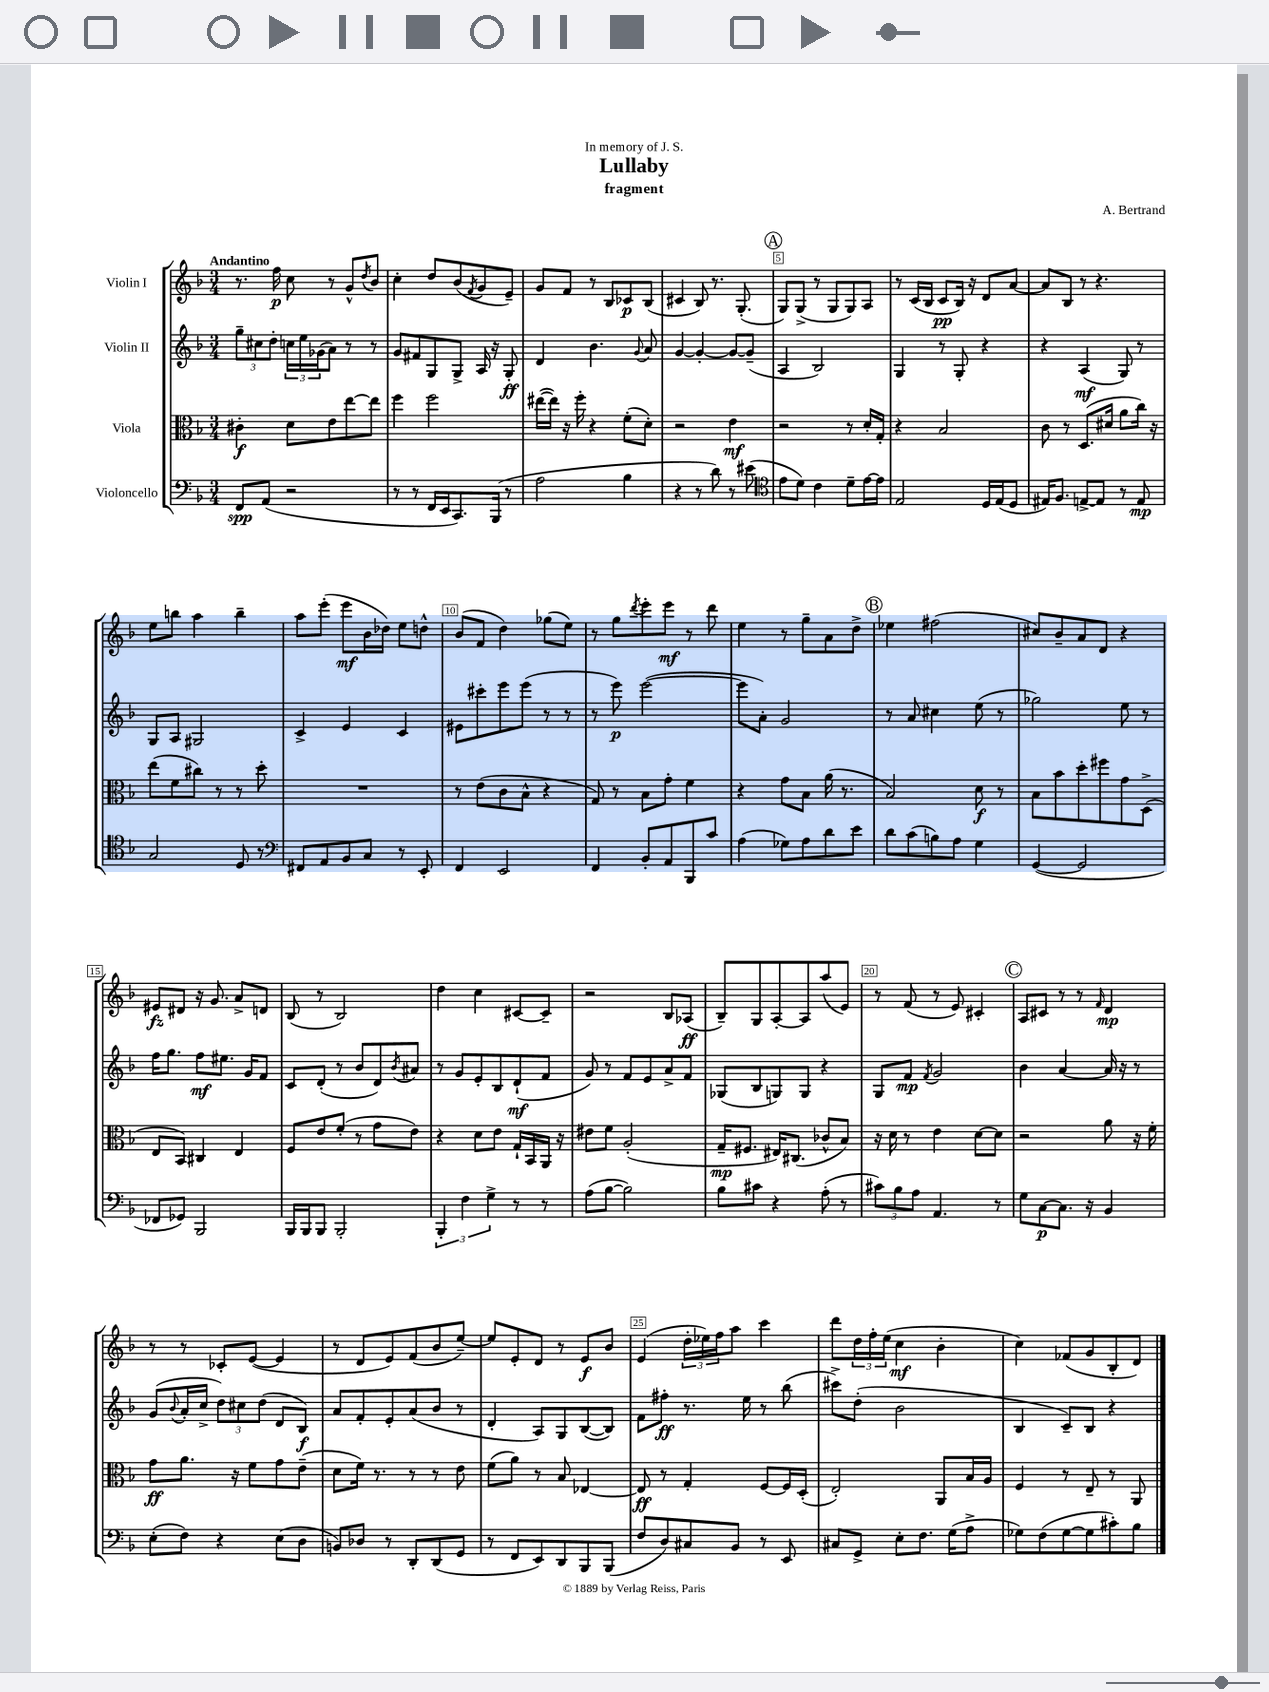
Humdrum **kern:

**kern	**dynam	**kern	**dynam	**kern	**dynam	**kern	**dynam
*part4	*part4	*part3	*part3	*part2	*part2	*part1	*part1
*staff4	*staff4	*staff3	*staff3	*staff2	*staff2	*staff1	*staff1
*I"Violoncello	*	*I"Viola	*	*I"Violin II	*	*I"Violin I	*
*clefF4	*	*clefC3	*	*clefG2	*	*clefG2	*
*k[b-]	*	*k[b-]	*	*k[b-]	*	*k[b-]	*
*M3/4	*	*M3/4	*	*M3/4	*	*M3/4	*
=1	=1	=1	=1	=1	=1	=1	=1
!	!	!	!	!	!	!LO:TX:a:B:t=Andantino	!
8FF/L	spp	4c#X'\	f	12gg~\L	.	8.r	.
.	.	.	.	12cc#X\	.	.	.
(8AA/J	.	.	.	.	.	.	.
.	.	.	.	12dd'\J	.	.	.
.	.	.	.	.	.	16ff\	p
2r	.	8d\L	.	24ccn\LL	.	8cc\	.
.	.	.	.	24ee\	.	.	.
.	.	.	.	(24g-X\J	.	.	.
.	.	8e\	.	8a\J)	.	8r	.
.	.	[8ee\	.	8r	.	8g^^/L	.
.	.	.	.	.	.	8qdd/	.
.	.	8ee\J]	.	8r	.	8b-/J	.
=2	=2	=2	=2	=2	=2	=2	=2
8r	.	4ff\	.	8g/L	.	4cc'\	.
8r	.	.	.	8f#X/	.	.	.
16FF/LL	.	2ff\	.	8G/	.	8dd/L	.
16EE/J	.	.	.	.	.	.	.
8.CC/)	.	.	.	8G^/J	.	(8b-/	.
.	.	.	.	.	.	8qf/	.
.	.	.	.	16A/	.	8g/	.
(16BBB-/Jk	.	.	.	16r	.	.	.
8r	.	.	.	8G'/	ff	8e~/J)	.
=3	=3	=3	=3	=3	=3	=3	=3
2A\	.	([16ee#X\LL	.	4d/	.	8g/L	.
.	.	16ee#\JJ])	.	.	.	.	.
.	.	16r	.	.	.	8f/J	.
.	.	16ff'\	.	.	.	.	.
.	.	4r	.	4.b-\	.	8r	.
.	.	.	.	.	.	8B-/L	.
4B-\	.	(8f'\L	.	.	.	8c-X/	p
.	.	.	.	8qqg/	.	.	.
.	.	8d'\J)	.	8a/	.	(8B-/J	.
=4	=4	=4	=4	=4	=4	=4	=4
4r	.	2r	.	[4g/	.	4c#X/	.
8r	.	.	.	4g'/_	.	8B-/)	.
8d\)	.	.	.	.	.	8.r	.
8r	.	4e\	mf	8g/L_	.	.	.
.	.	.	.	.	.	(8.G'/	.
(8e#X\	.	.	.	(8g~/J]	.	.	.
!!LO:REH:place=s1:t=A
=5	=5	=5	=5	=5	=5	=5	=5
*clefC4	*	*	*	*	*	*	*
8e\L	.	2r	.	4A/	.	8G/L)	.
8d\J)	.	.	.	.	.	(8G^/J	.
4c\	.	.	.	2B-/)	.	8r	.
.	.	.	.	.	.	8G/L	.
8d~\L	.	8r	.	.	.	8G/)	.
[16e\L	.	16d'/LL	.	.	.	8A/J	.
16e\JJ]	.	16G'/JJ	.	.	.	.	.
=6	=6	=6	=6	=6	=6	=6	=6
2E/	.	4r	.	4G/	.	8r	.
.	.	.	.	.	.	(16c/LL	.
.	.	.	.	.	.	16B-/JJ	.
.	.	2B-/	.	8r	.	8c/L	pp
.	.	.	.	8G'/	.	16B-/Jk)	.
.	.	.	.	.	.	16r	.
16D/LL	.	.	.	4r	.	8d/L	.
(16E/J	.	.	.	.	.	.	.
8D/J	.	.	.	.	.	[8a/J	.
=7	=7	=7	=7	=7	=7	=7	=7
16E#X/KL)	.	8c\	.	4r	.	8a/L]	.
8.F/J	.	.	.	.	.	.	.
.	.	8r	.	.	.	8B-/J	.
[8En^/L	.	(8.D/L	.	(4A/	mf	8r	.
8E/J]	.	.	.	.	.	4.r	.
.	.	16d#X/Jk	.	.	.	.	.
8r	.	8a\L	.	8G/)	.	.	.
8E/	mp	16cc\Jk)	.	8r	.	.	.
.	.	16r	.	.	.	.	.
!!LO:LB:g=z
=8	=8	=8	=8	=8	=8	=8	=8
2G/	.	(8ee\L	.	8G/L	.	8ee\L	.
.	.	8f\	.	8A/J	.	8bbn\J	.
.	.	8cc#X\J)	.	2G#X/	.	4aa\	.
.	.	8r	.	.	.	.	.
8D/	.	8r	.	.	.	4bb~\	.
8r	.	8dd'\	.	.	.	.	.
=9	=9	=9	=9	=9	=9	=9	=9
*clefF4	*	*	*	*	*	*	*
8FF#X/L	.	2.r	.	4c^/	.	8aa\L	.
8AA/	.	.	.	.	.	(8eee'\J	.
8BB-/	.	.	.	4e/	.	8eee\L	mf
8C/J	.	.	.	.	.	16b-\L	.
.	.	.	.	.	.	16dd-X\JJ)	.
8r	.	.	.	4c/	.	8ee\L	.
8EE'/	.	.	.	.	.	8ddn^^\J	.
=10	=10	=10	=10	=10	=10	=10	=10
4FF/	.	8r	.	8e#X\L	.	(8b-/L	.
.	.	(8e\L	.	8ccc#X'\	.	8f/J	.
2EE/	.	8c\	.	8eee\	.	4dd\)	.
.	.	8B-^^\J	.	(8eee\J	.	.	.
.	.	4r	.	8r	.	(8gg-X\L	.
.	.	.	.	8r	.	8ee\J)	.
=11	=11	=11	=11	=11	=11	=11	=11
4FF/	.	8G/)	.	8r	.	8r	.
.	.	8r	.	8eee\)	p	8gg\L	.
.	.	.	.	.	.	8qddd/	.
8BB-'/L	.	8B-\L	.	([2eee\	.	8eee'\	.
8AA/	.	8g'\J	.	.	.	8eee\J	mf
8BBB-/	.	4f\	.	.	.	8r	.
8c/J	.	.	.	.	.	8ddd\	.
=12	=12	=12	=12	=12	=12	=12	=12
(4A\	.	4r	.	8eee\L]	.	4ee\	.
.	.	.	.	8a'\J)	.	.	.
8G-X\L)	.	8g\L	.	2g/	.	8r	.
8A\	.	8B-\J	.	.	.	8gg~\L	.
8d\	.	(16a\	.	.	.	8a\	.
.	.	8.r	.	.	.	.	.
8e\J	.	.	.	.	.	8dd^\J	.
!!LO:REH:place=s1:t=B
=13	=13	=13	=13	=13	=13	=13	=13
8d\L	.	2B-/)	.	8r	.	4ee-X\	.
(8c\	.	.	.	8a/	.	.	.
8Bn\)	.	.	.	4cc#X\	.	(2ff#X\	.
8A\J	.	.	.	.	.	.	.
4G\	.	8d\	f	(8ee\	.	.	.
.	.	8r	.	8r	.	.	.
=14	=14	=14	=14	=14	=14	=14	=14
([4GG/	.	8B-\L	.	2gg-X\)	.	8cc#X/L)	.
.	.	8b-\	.	.	.	8b-~/	.
2GG/]	.	8dd'\	.	.	.	8a/	.
.	.	8ff#X\	.	.	.	8d/J	.
.	.	8g\	.	8ee\	.	4r	.
.	.	(8D^\J	.	8r	.	.	.
!!LO:LB:g=z
=15	=15	=15	=15	=15	=15	=15	=15
8FF-X/L	.	8E/L	.	16ff\KL	.	8e#X/L	fz
.	.	.	.	8.gg\J	.	.	.
8GG-X/J)	.	8BB-/J)	.	.	.	8d#X/J	.
2BBB-/	.	4C#X/	.	8ff\L	mf	16r	.
.	.	.	.	.	.	8.g/	.
.	.	.	.	8.ee#X\J	.	.	.
.	.	4E/	.	.	.	8a^/L	.
.	.	.	.	16g/KL	.	.	.
.	.	.	.	8f/J	.	8dn/J	.
=16	=16	=16	=16	=16	=16	=16	=16
16BBB-/LL	.	8F/L	.	8c/L	.	(8B-/	.
16BBB-/J	.	.	.	.	.	.	.
8BBB-/J	.	8e/	.	(8d'/J	.	8r	.
2BBB-'/	.	(8f'/J	.	8r	.	2B-/)	.
.	.	8r	.	8b-/L	.	.	.
.	.	8g\L	.	8d/)	.	.	.
.	.	.	.	8qb-/	.	.	.
.	.	8e\J)	.	8a#X/J	.	.	.
=17	=17	=17	=17	=17	=17	=17	=17
6BBB-'/	.	4r	.	8r	.	4dd\	.
.	.	.	.	8g/L	.	.	.
6F\	.	.	.	.	.	.	.
.	.	8d\L	.	8e'/	.	4cc\	.
6G^\	.	.	.	.	.	.	.
.	.	8e\J	.	8B-/	.	.	.
8r	.	16G`/LL	.	(8d`/	mf	[8c#X/L	.
.	.	16BB-/	.	.	.	.	.
8r	.	16AA/JJ	.	8f/J	.	8c#~/J]	.
.	.	16r	.	.	.	.	.
=18	=18	=18	=18	=18	=18	=18	=18
(8A\L	.	8e#X\L	.	8g/)	.	2r	.
[8B-\J	.	8f\J	.	8r	.	.	.
2B-\])	.	(2A'/	.	8f/L	.	.	.
.	.	.	.	8e/	.	.	.
.	.	.	.	8a^/	.	8B-/L	.
.	.	.	.	8f/J	.	(8A-X/J	ff
=19	=19	=19	=19	=19	=19	=19	=19
8B-\L	.	16G~/KL	mp	(8G-X/L	.	8B-~/L)	.
.	.	8.F#X/J	.	.	.	.	.
8c#X\J	.	.	.	8B-/	.	8G/	.
4r	.	16E#X/KL)	.	8Gn/)	.	[8A'/	.
.	.	(8.C#X/J	.	.	.	.	.
.	.	.	.	8G/J	.	8A/]	.
(8A'\	.	8c-X^^/L	.	4r	.	(8aa/	.
8r	.	8B-/J)	.	.	.	8e/J)	.
=20	=20	=20	=20	=20	=20	=20	=20
12c#X\L)	.	16r	.	8G/L	.	8r	.
.	.	16d\	.	.	.	.	.
12B-\	.	.	.	.	.	.	.
.	.	8r	.	8f/J	mp	(8f/	.
12A\J	.	.	.	.	.	.	.
.	.	.	.	8qf/	.	.	.
4.AA/	.	4e\	.	2g/	.	8r	.
.	.	.	.	.	.	8e/)	.
.	.	[8d\L	.	.	.	4c#X'/	.
8r	.	8d\J]	.	.	.	.	.
!!LO:REH:place=s1:t=C
=21	=21	=21	=21	=21	=21	=21	=21
8G\L	.	2r	.	4b-\	.	8A/L	.
[8C\	p	.	.	.	.	8c#X/J	.
8.C\J]	.	.	.	[4a/	.	8r	.
.	.	.	.	.	.	8r	.
16r	.	.	.	.	.	.	.
.	.	.	.	.	.	16qqf/	.
4BB-/	.	8a\	.	16a/]	.	4d/	mp
.	.	.	.	16r	.	.	.
.	.	16r	.	8r	.	.	.
.	.	16f'\	.	.	.	.	.
!!LO:LB:g=z
=22	=22	=22	=22	=22	=22	=22	=22
(8E'\L	.	8g\L	ff	(8g/L	.	8r	.
.	.	.	.	8qqb-/	.	.	.
8F\J)	.	8.a\J	.	16a'/L	.	8r	.
.	.	.	.	16cc^/JJ	.	.	.
4r	.	.	.	12dd\L)	.	8c-X'/L	.
.	.	16r	.	.	.	.	.
.	.	.	.	12cc#X\	.	.	.
.	.	8f\L	.	.	.	([8e/J	.
.	.	.	.	(12dd\J	.	.	.
(8E\L	.	8g\	.	8d/L	.	4e/]	.
8D\J	.	(8e~\J	.	8B-/J)	f	.	.
=23	=23	=23	=23	=23	=23	=23	=23
8BBn/L)	.	8d\L	.	8a/L	.	8r	.
8D-X/J	.	16f\Jk)	.	8f'/	.	8d/L	.
.	.	8.r	.	.	.	.	.
8r	.	.	.	8e'/	.	8e/)	.
8DD'/L	.	8r	.	(8a/	.	(8f/	.
(8DD/	.	8r	.	8b-/J	.	8b-/	.
8GG/J	.	8e\	.	8r	.	[8ee~/J)	.
=24	=24	=24	=24	=24	=24	=24	=24
8r	.	(8f\L	.	4d'/	.	8ee/L]	.
8FF/L	.	8a\J)	.	.	.	8e'/	.
8EE/)	.	8r	.	8A/L)	.	8d/J	.
8DD/	.	8B-/	.	8G/	.	8r	.
8BBB-/	.	[4E-X/	.	([8B-/	.	8e/L	f
(8BBB-/J	.	.	.	8B-/J])	.	8b-/J	.
=25	=25	=25	=25	=25	=25	=25	=25
8F/L	.	8E-/]	ff	8f\L	.	(4e/	.
8D/)	.	8r	.	8ff#X'\J	ff	.	.
8C#X/	.	4G'/	.	8.r	.	24dd'\LL	.
.	.	.	.	.	.	24ee-X\)	.
.	.	.	.	.	.	24ff\J	.
8BB-/J	.	.	.	.	.	8aa\J	.
.	.	.	.	16ee\	.	.	.
8r	.	[8F/L	.	8r	.	4ccc\	.
8EE/	.	16F/L]	.	(8bb-\	.	.	.
.	.	(16D'/JJ	.	.	.	.	.
=26	=26	=26	=26	=26	=26	=26	=26
8C#X/L	.	2E'/)	.	8ccc#X^\L)	.	8ddd\L	.
8GG^/J	.	.	.	(8dd'\J	.	24dd\L	.
.	.	.	.	.	.	24ff'\	.
.	.	.	.	.	.	(24ee\JJ	.
8E'\L	.	.	.	2b-\	.	4cc\	mf
8.F\J	.	.	.	.	.	.	.
.	.	8AA/L	.	.	.	4b-'\	.
(16G\KL	.	.	.	.	.	.	.
8A^\J	.	16B-/L	.	.	.	.	.
.	.	16A/JJ	.	.	.	.	.
=27	=27	=27	=27	=27	=27	=27	=27
8G-X\L)	.	4F/	.	4B-/	.	4cc\)	.
(8F\	.	.	.	.	.	.	.
[8G-\	.	8r	.	8c~/L)	.	(8f-X/L	.
8G-\]	.	8E~/	.	8B-/J	.	8g/	.
8c#X'\)	.	8r	.	4r	.	8B-'/	.
8B-\J	.	8AA/	.	.	.	8d/J)	.
==	==	==	==	==	==	==	==
*-	*-	*-	*-	*-	*-	*-	*-
